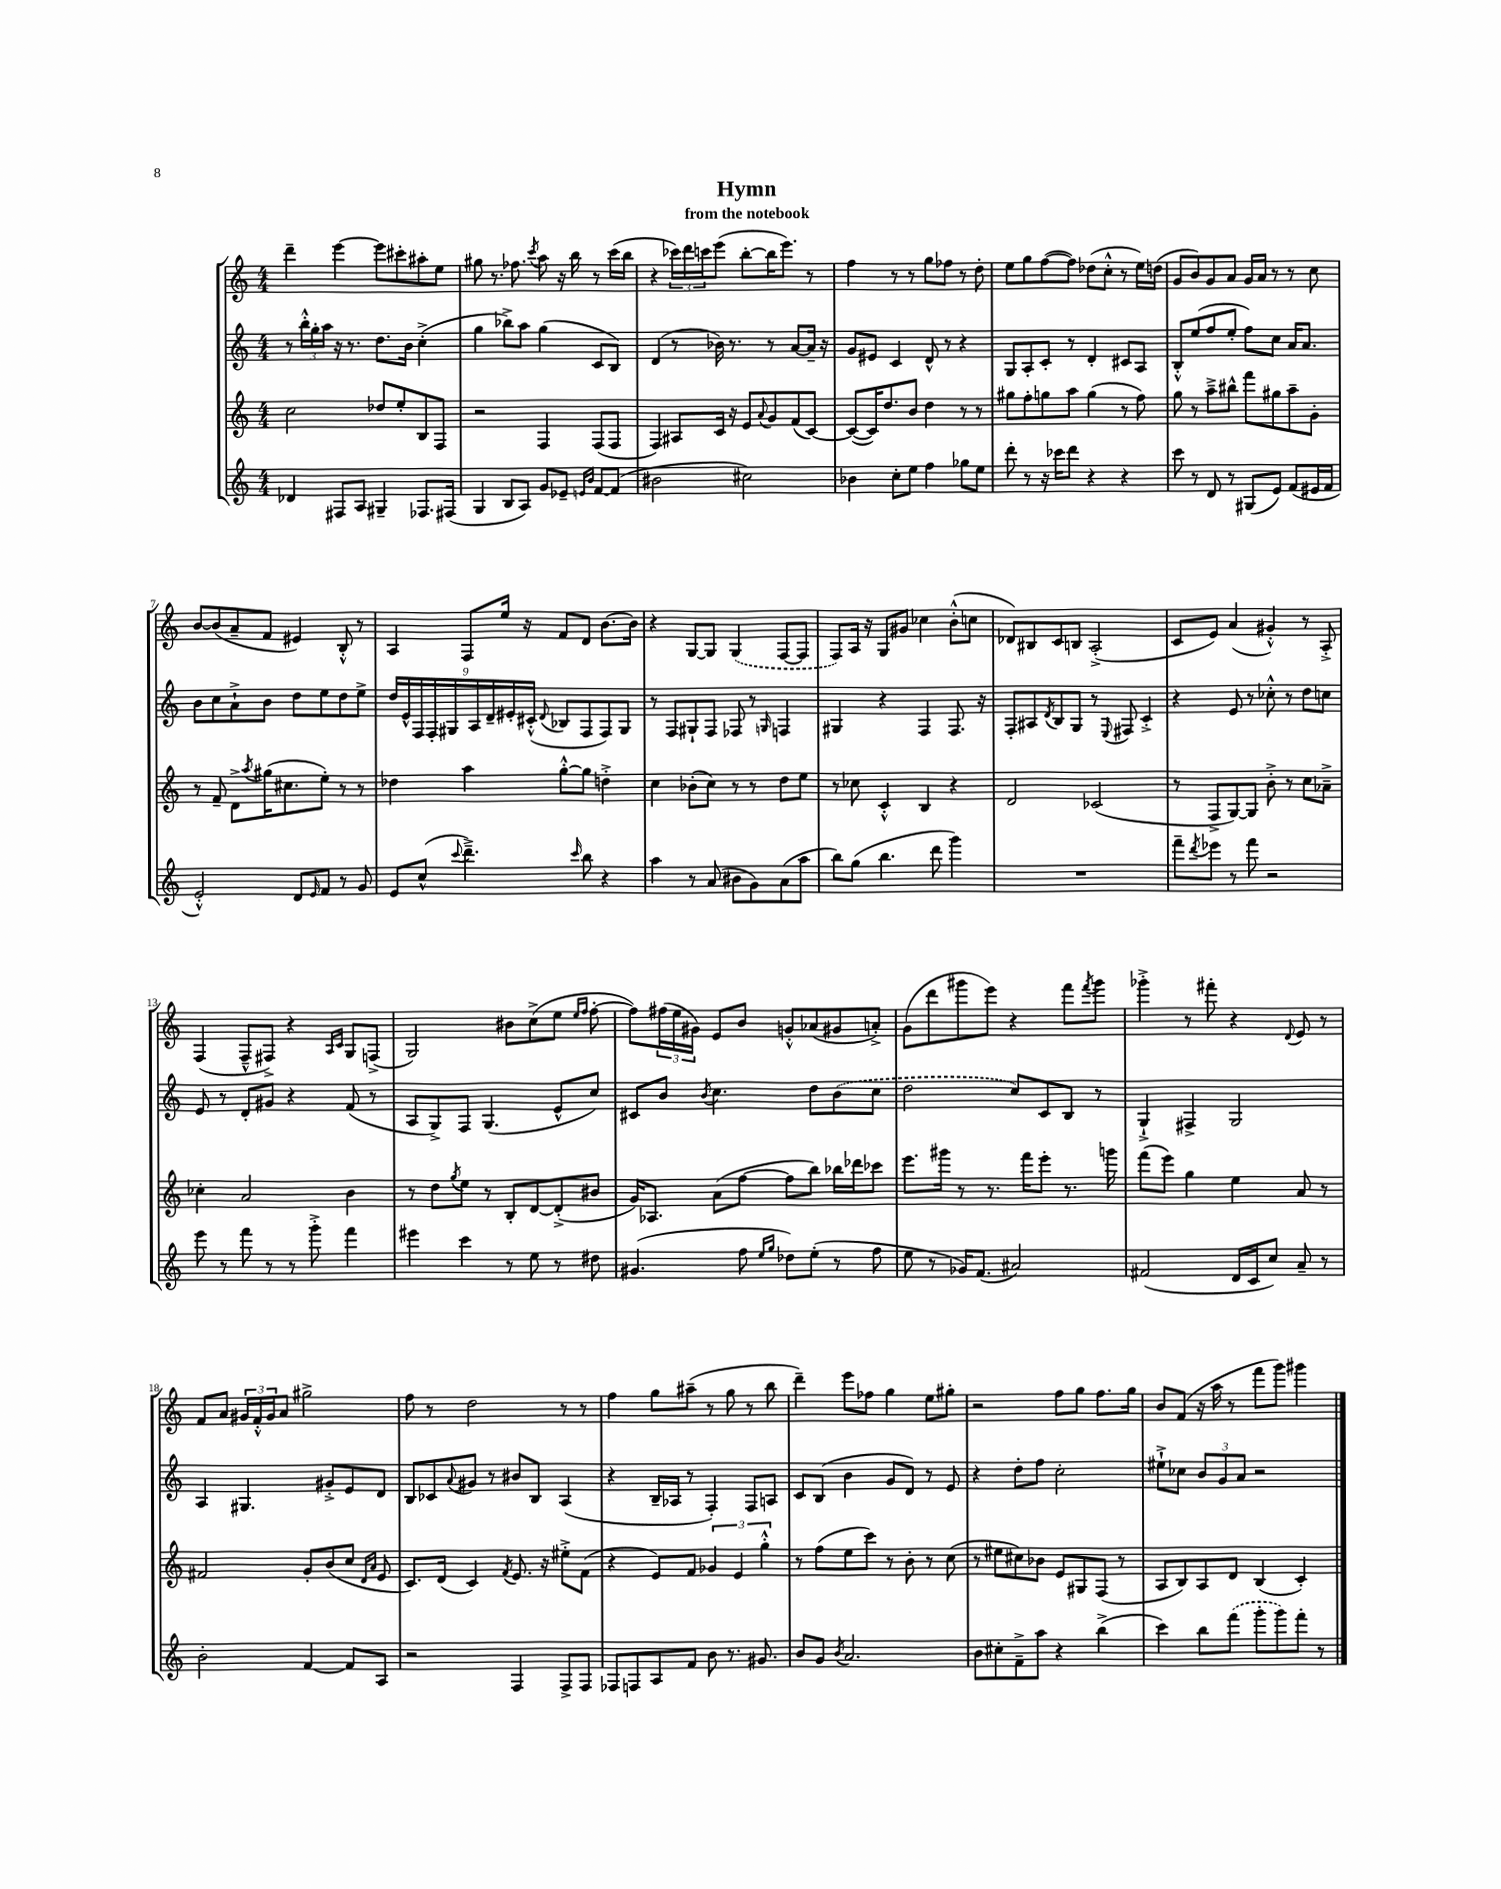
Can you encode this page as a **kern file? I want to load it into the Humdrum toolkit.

**kern	**kern	**kern	**kern
*staff4	*staff3	*staff2	*staff1
*clefG2	*clefG2	*clefG2	*clefG2
*k[]	*k[]	*k[]	*k[]
*M4/4	*M4/4	*M4/4	*M4/4
4d-/	2cc\	8r	4ddd~\
.	.	24bb'^^\LL	.
.	.	24gg'\	.
.	.	24aa\JJ	.
8F#/L	.	16r	[4eee\
.	.	8.r	.
8A/J	.	.	.
4G#~/	8dd-/L	8.dd\L	8eee\]L
.	8ee'/	.	8ccc#'\
.	.	16b\Jk	.
8.F-/L	8B/	(4cc'^\	8aa#'\
.	8F/J	.	8ee\J
(16F#/Jk	.	.	.
=	=	=	=
4G/	2r	4gg\	8gg#\
.	.	.	8.r
8B/L	.	8bb-^\L)	.
.	.	.	8.ff-\
8A/J)	.	8aa\J	.
.	.	.	8qccc/
8g/L	4F/	(4gg\	8aa\
8e-~/J	.	.	16r
.	.	.	16bb\
16qqe/LL	.	.	.
16qqb/JJ	.	.	.
[8f/L	(8F/L	8c/L	8r
(8f/]J	8F/J	8B/J)	(16ccc\LL
.	.	.	16bb\JJ
=	=	=	=
2b#\	4F/)	(4d/	4r
.	8A#/L	8r	24ccc-\LL)
.	.	.	24ddd\
.	.	.	24ccc\J
.	16c/Jk	16b-\)	(8eee\J
.	16r	8.r	.
2cc#\)	8e/L	.	[8bb'\L
.	8qqa/	.	.
.	8g/	8r	16bb\]K
.	.	.	8.eee\J)
.	(8f/	[8a/L	.
.	[8c/J)	16a~/]Jk	8r
.	.	16r	.
=	=	=	=
4b-\	(8c/_L	8g/L	4ff\
.	16c/]K)	8e#/J	.
.	8.dd/	.	.
8cc'\L	.	4c/	8r
8ee\J	8b/J	.	8r
4ff\	4dd\	8d^^/	8gg\L
.	.	8r	8ff-\J
8gg-\L	8r	4r	8r
8ee\J	8r	.	8dd'\
=	=	=	=
8ddd'\	8gg#\L	8G/L	8ee\L
8r	8ff'\	8A'/	8gg\
16r	8gg\	8c'/J	([8ff\
16ccc-\LK	.	.	.
8ddd\J	8aa\J	8r	8ff\]J)
4r	(4gg\	4d'/	(8dd-\L
.	.	.	8cc'^^\J
4r	8r	8c#/L	8r
.	8ff\)	8A/J	16ee\LL)
.	.	.	(16dd\JJ
=	=	=	=
8ccc\	8gg\	8B'^^/L	8g/L
8r	8r	(8ee/	8b/)
8d/	8aa~^\L	8ff/	8g/
8r	8bb#^^\J	8ee'/J	8a/J
(8G#/L	8fff\L	8ff\L)	16g/LL
.	.	.	16a/JJ
8e/J)	8gg#\	8cc\J	8r
(8f/L	8aa~\	16a/LK	8r
.	.	8.a/J	.
16e#/L	8g'\J	.	8cc\
16f/JJ	.	.	.
=	=	=	=
2e'^^/)	8r	8b\L	[8b/L
.	8f~/	8cc\	(8b/]
.	8d^\L	8a`^\	8a~/
.	8qaa/	.	.
.	(16gg#\K	8b\J	8f/J
.	8.cc#\	.	.
8d/L	.	8dd\L	4e#/)
16qqe/	.	.	.
8f/J	8ee'\J)	8ee\	.
8r	8r	8dd\	8B'^^/
8g/	8r	8ee^\J	8r
=	=	=	=
8e/L	4dd-\	18dd/LL	4A/
.	.	18e^^/	.
.	.	18F/	.
(8cc^^/J	.	.	.
.	.	18F'/	.
.	.	18G#/	.
8qqccc/	.	.	.
4.ddd~^\)	4aa\	.	8F/L
.	.	18A/	.
.	.	18d~/	.
.	.	.	16ee/Jk
.	.	18e#'/	.
.	.	.	16r
.	.	(18c#'^^/JJ	.
.	.	8qqd/	.
.	[8gg'^^\L	8B-/L	8f/L
16qqccc/	.	.	.
8bb\	8gg\]J	8F/	8d/J
4r	4dd'^\	8F/)	[8.b\L
.	.	8G#/J	.
.	.	.	16b\]Jk
=	=	=	=
4aa\	4cc\	8r	4r
.	.	8F/L	.
8r	(8b-'\L	8G#`/	[8G/L
(8a/	8cc\J)	8F/J	8G/]J
8b#\L	8r	8F-/	(4G/
8g\)	8r	8r	.
.	.	16qqG/	.
(8a\	8dd\L	4F/	[8F/L
8aa\J	8ee\J	.	8F/]J
=	=	=	=
8bb\L)	8r	4G#/	8F/L)
(8gg\J	8cc-\	.	16A/Jk
.	.	.	16r
4.bb\	4c'^^/	4r	8G/L
.	.	.	8g#/J
.	4B/	4F/	4cc-\
8ddd\	.	.	.
4ggg\)	4r	8.F/	(8b'^^\L
.	.	.	8cc\J
.	.	16r	.
=	=	=	=
1r	2d/	8F'/L	8d-/L)
.	.	8A#/	8B#/
.	.	8qd/	.
.	.	8B/	8c/
.	.	8G/J	8B/J
.	(2c-/	8r	(2A'^/
.	.	8qqE/	.
.	.	8F#/	.
.	.	4c'^/	.
=	=	=	=
8fff~\L	8r	4r	8c/L
8qddd/	.	.	.
8eee-\J	8F^/L	.	8e/J)
8r	[8G/)	8e/	(4a/
8fff\	8G/]J	8r	.
2r	8b'^\	8cc-'^^\	4g#'^^/)
.	8r	8r	.
.	8cc\L	8dd\L	8r
.	8a-~^\J	8cc\J	8A'^/
=	=	=	=
8eee\	4cc-'\	8e/	(4F/
8r	.	8r	.
8fff\	2a/	8d'/L	8F~^^/L
8r	.	8g#/J	8F#^/J)
8r	.	4r	4r
8ggg'^\	.	.	.
.	.	.	16qqA/LL
.	.	.	16qqc/JJ
4fff\	4b\	(8f/	8G/L
.	.	8r	(8F^/J
=	=	=	=
4eee#\	8r	8A/L	2G/)
.	8dd\L	8G^/)	.
.	8qgg/	.	.
4ccc\	8ee\J	8F/J	.
.	8r	(4.G/	.
8r	8B'/L	.	8b#\L
8ee\	[8d/	.	(8cc^\
8r	(8d'^/]	8e^^/L	8ee\J
.	.	.	16qqee/LL
.	.	.	16qqff/JJ
8dd#\	8b#/J	8cc/J)	[8ff'\
=	=	=	=
(4.g#/	16g/LK)	8c#/L	8ff\]L)
.	8.A-/J	.	.
.	.	8b/J	(24ff#\L
.	.	.	24ee\
.	.	.	24g#\JJ)
.	.	8qb/	.
.	(8a\L	4.cc\	8e/L
8ff\	[8ff\J	.	8b/J
16qqee/LL	.	.	.
16qqgg/JJ	.	.	.
8dd-\L)	8ff\]L	.	8g'^^/L
(8ee'\J	8bb\J)	8dd\L	(8a-/
8r	16bb-\LL	(8b\	8g#/
.	16ddd-\J	.	.
8ff\	8ccc-\J	8cc\J	8a'^/J)
=	=	=	=
8ee\	8.eee\L	2dd\	(8g\L
8r	.	.	8ddd\
.	16ggg#\Jk	.	.
16g-/LK)	8r	.	8ggg#\
(8.f/J	.	.	.
.	8.r	.	8eee\J)
2a#/)	.	8cc/L)	4r
.	16fff\LK	.	.
.	8eee'\J	8c/	.
.	8.r	8B/J	8fff\L
.	.	.	8qfff/
.	.	8r	8ggg#\J
.	16ggg\	.	.
=	=	=	=
(2f#/	(8fff\L	4G`^/	4ggg-'^\
.	8eee\J)	.	.
.	4gg\	4F#^/	8r
.	.	.	8fff#'\
16d/LL	4ee\	2G/	4r
16c/J	.	.	.
8cc/J)	.	.	.
.	.	.	8qqd/
8a~/	8a/	.	8e/
8r	8r	.	8r
=	=	=	=
2b'\	2f#/	4A/	8f/L
.	.	.	8a/J
.	.	4.G#/	24g#/LL
.	.	.	24f'^^/
.	.	.	24g#/J
.	.	.	8a/J
[4f/	8g'/L	.	2gg#^\
.	(8b/	8g#'^/L	.
8f/]L	8cc/J	8e/	.
.	16qqd/LL	.	.
.	16qqa/JJ	.	.
8A/J	8e/	8d/J	.
=	=	=	=
2r	8.c/L)	8B/L	8ff\
.	.	8c-/	8r
.	(16d/Jk	.	.
.	.	8qqa/	.
.	4c/)	8g#/J	2dd\
.	.	8r	.
.	8qf/	.	.
4F/	8.e/	8b#/L	.
.	.	8B/J	.
.	16r	.	.
8F^/L	8ee#'^\L	(4A/	8r
8F/J	(8f\J	.	8r
=	=	=	=
8F-/L	4r	4r	4ff\
8F/	.	.	.
8A/	8e/L)	16B~/LL	8gg\L
.	.	16A-/JJ	.
8f/J	8f/J	8r	(8aa#~\J
8b\	6g-/	4F'/)	8r
8.r	.	.	8gg\
.	6e/	.	.
.	.	8F/L	8r
8.g#/	.	.	.
.	6gg'^^\	.	.
.	.	8A/J	8bb\
=	=	=	=
8b/L	8r	8c/L	4ddd~\)
8g/J	(8ff\L	(8B/J	.
8qb/	.	.	.
2.a/	8ee\	4b\	8eee\L
.	8ccc\J)	.	8ff-\J
.	8r	8g/L	4gg\
.	8b'\	8d/J)	.
.	8r	8r	8ee\L
.	(8cc\	8e/	8gg#'\J
=	=	=	=
8b\L	8r	4r	2r
8cc#'\	8ee#\L	.	.
8f~^\	8cc#\)	8dd'\L	.
8aa\J	8b-\J	8ff\J	.
4r	8e/L	2cc'\	8ff\L
.	8G#/	.	8gg\J
(4bb^\	(8F/J	.	8.ff\L
.	8r	.	.
.	.	.	16gg\Jk
=	=	=	=
4ccc\)	8A/L	8ee#`^\L	8b/L
.	8B/)	8cc-\J	(8f/J
8bb\L	8A/	12b/L	16r
.	.	.	16aa\
.	.	12g/	.
(8fff\J	8d/J	.	8r
.	.	12a/J	.
8ggg'\L	(4B/	2r	8fff\L
8ggg\)	.	.	8ggg\J)
8fff'\J	4c'/)	.	4ggg#\
8r	.	.	.
==	==	==	==
*-	*-	*-	*-
